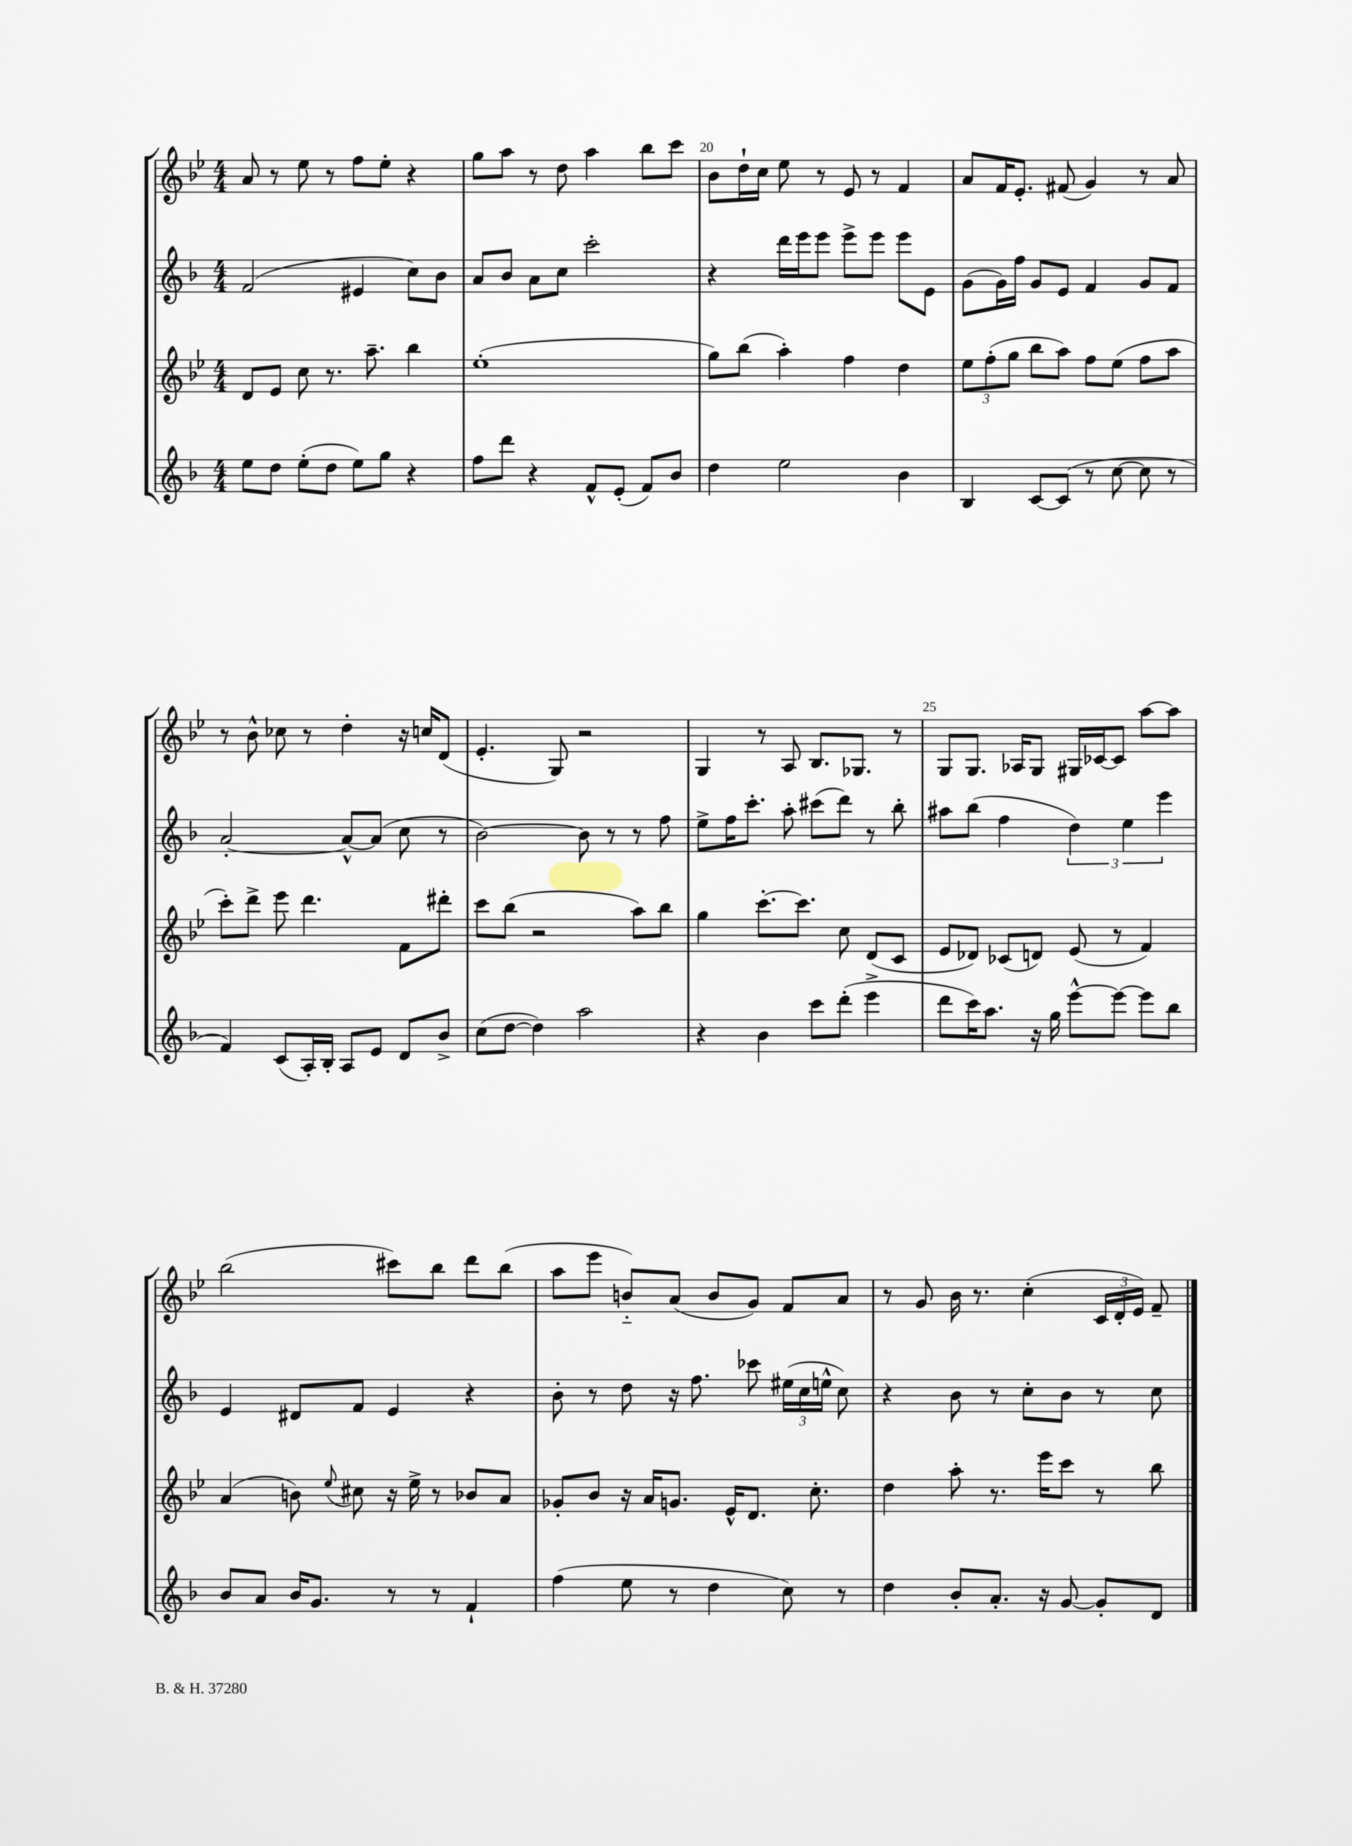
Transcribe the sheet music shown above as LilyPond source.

<<
\new StaffGroup <<
\new Staff = "s0" {
    \clef treble \key bes \major \numericTimeSignature \time 4/4
    \autoBeamOff a'8 r8 ees''8 r8 f''8[ ees''8]-. r4 |
    g''8[ a''8] r8 d''8 a''4 bes''8[ c'''8] |
    bes'8[ d''16-! c''16] ees''8 r8 ees'8 r8 f'4 |
    a'8[ f'16 ees'8.]-. fis'8( g'4) r8 a'8 |
    r8 bes'8-^ ces''8 r8 d''4-. r16 c''16[ d'8]( |
    ees'4.-. g8) r2 |
    g4 r8 a8 bes8.[ ges8.] r8 |
    g8[ g8.] aes16[ g8] gis16[ ces'16~ ces'8] a''8[~ a''8] |
    bes''2( cis'''8[) bes''8] d'''8[ bes''8]( |
    a''8[ ees'''8] b'8[-_) a'8]( b'8[ g'8]) f'8[ a'8] |
    r8 g'8 bes'16 r8. c''4-.( \tuplet 3/2 { c'16[ d'16-. ees'16]) } f'8-- \bar "|." |
}
\new Staff = "s1" {
    \clef treble \key f \major \numericTimeSignature \time 4/4
    \autoBeamOff f'2( eis'4 c''8[) bes'8] |
    a'8[ bes'8] a'8[ c''8] c'''2-. |
    r4 d'''16[ e'''16 e'''8] e'''8[-> e'''8] e'''8[ e'8] |
    g'8[( g'16) f''16] g'8[ e'8] f'4 g'8[ f'8] |
    a'2~-. a'8[~-^ a'8]( c''8 r8 |
    bes'2~) bes'8 r8 r8 f''8 |
    e''8[-> f''16 c'''8.]-. a''8-. cis'''8[( d'''8]) r8 bes''8-. |
    ais''8[ bes''8]( f''4 \tuplet 3/2 { d''4) e''4 e'''4 } |
    e'4 dis'8[ f'8] e'4 r4 |
    bes'8-. r8 d''8 r16 f''8. ces'''8 \tuplet 3/2 { eis''16[( c''16 e''16]-^ } c''8) |
    r4 bes'8 r8 c''8[-. bes'8] r8 c''8 \bar "|." |
}
\new Staff = "s2" {
    \clef treble \key bes \major \numericTimeSignature \time 4/4
    \autoBeamOff d'8[ ees'8] c''8 r8. a''8.-- bes''4 |
    ees''1-.( |
    g''8[) bes''8]( a''4-.) f''4 d''4 |
    \tuplet 3/2 { ees''8[ f''8-.( g''8] } bes''8[ a''8]) f''8[ ees''8]( f''8[ a''8] |
    c'''8[-.) d'''8]-> ees'''8 d'''4. f'8[ dis'''8]-. |
    c'''8[ bes''8]( r2 a''8[) bes''8] |
    g''4 c'''8.[~-. c'''8.] c''8 d'8[( c'8] |
    ees'8[ des'8]) ces'8[( d'8]) ees'8( r8 f'4) |
    a'4( b'8) \appoggiatura { ees''8 } cis''8 r16 ees''16-> r8 bes'8[ a'8] |
    ges'8[-. bes'8] r16 a'16[ g'8.] ees'16[-^ d'8.] c''8.-. |
    d''4 a''8-. r8. ees'''16[ c'''8] r8 bes''8 \bar "|." |
}
\new Staff = "s3" {
    \clef treble \key f \major \numericTimeSignature \time 4/4
    \autoBeamOff e''8[ d''8] e''8[-.( d''8] e''8[) g''8] r4 |
    f''8[ d'''8] r4 f'8[-^ e'8]-.( f'8[) bes'8] |
    d''4 e''2 bes'4 |
    bes4 c'8[~ c'8]( r8 c''8~ c''8 r8 |
    f'4) c'8[( a16-.) bes16]-. a8[ e'8] d'8[ bes'8]-> |
    c''8[( d''8]~ d''4) a''2 |
    r4 bes'4 c'''8[ d'''8]-.( e'''4-> |
    d'''8[ c'''16) a''8.] r16 g''16 e'''8[~-^ e'''8]~ e'''8[ bes''8] |
    bes'8[ a'8] bes'16[ g'8.] r8 r8 f'4-! |
    f''4( e''8 r8 d''4 c''8) r8 |
    d''4 bes'8[-. a'8.]-. r16 g'8~ g'8[-. d'8] \bar "|." |
}
>>
>>
\layout { \context { \Score currentBarNumber = #18 \override BarNumber.break-visibility = ##(#f #t #t) barNumberVisibility = #(every-nth-bar-number-visible 5) } }
